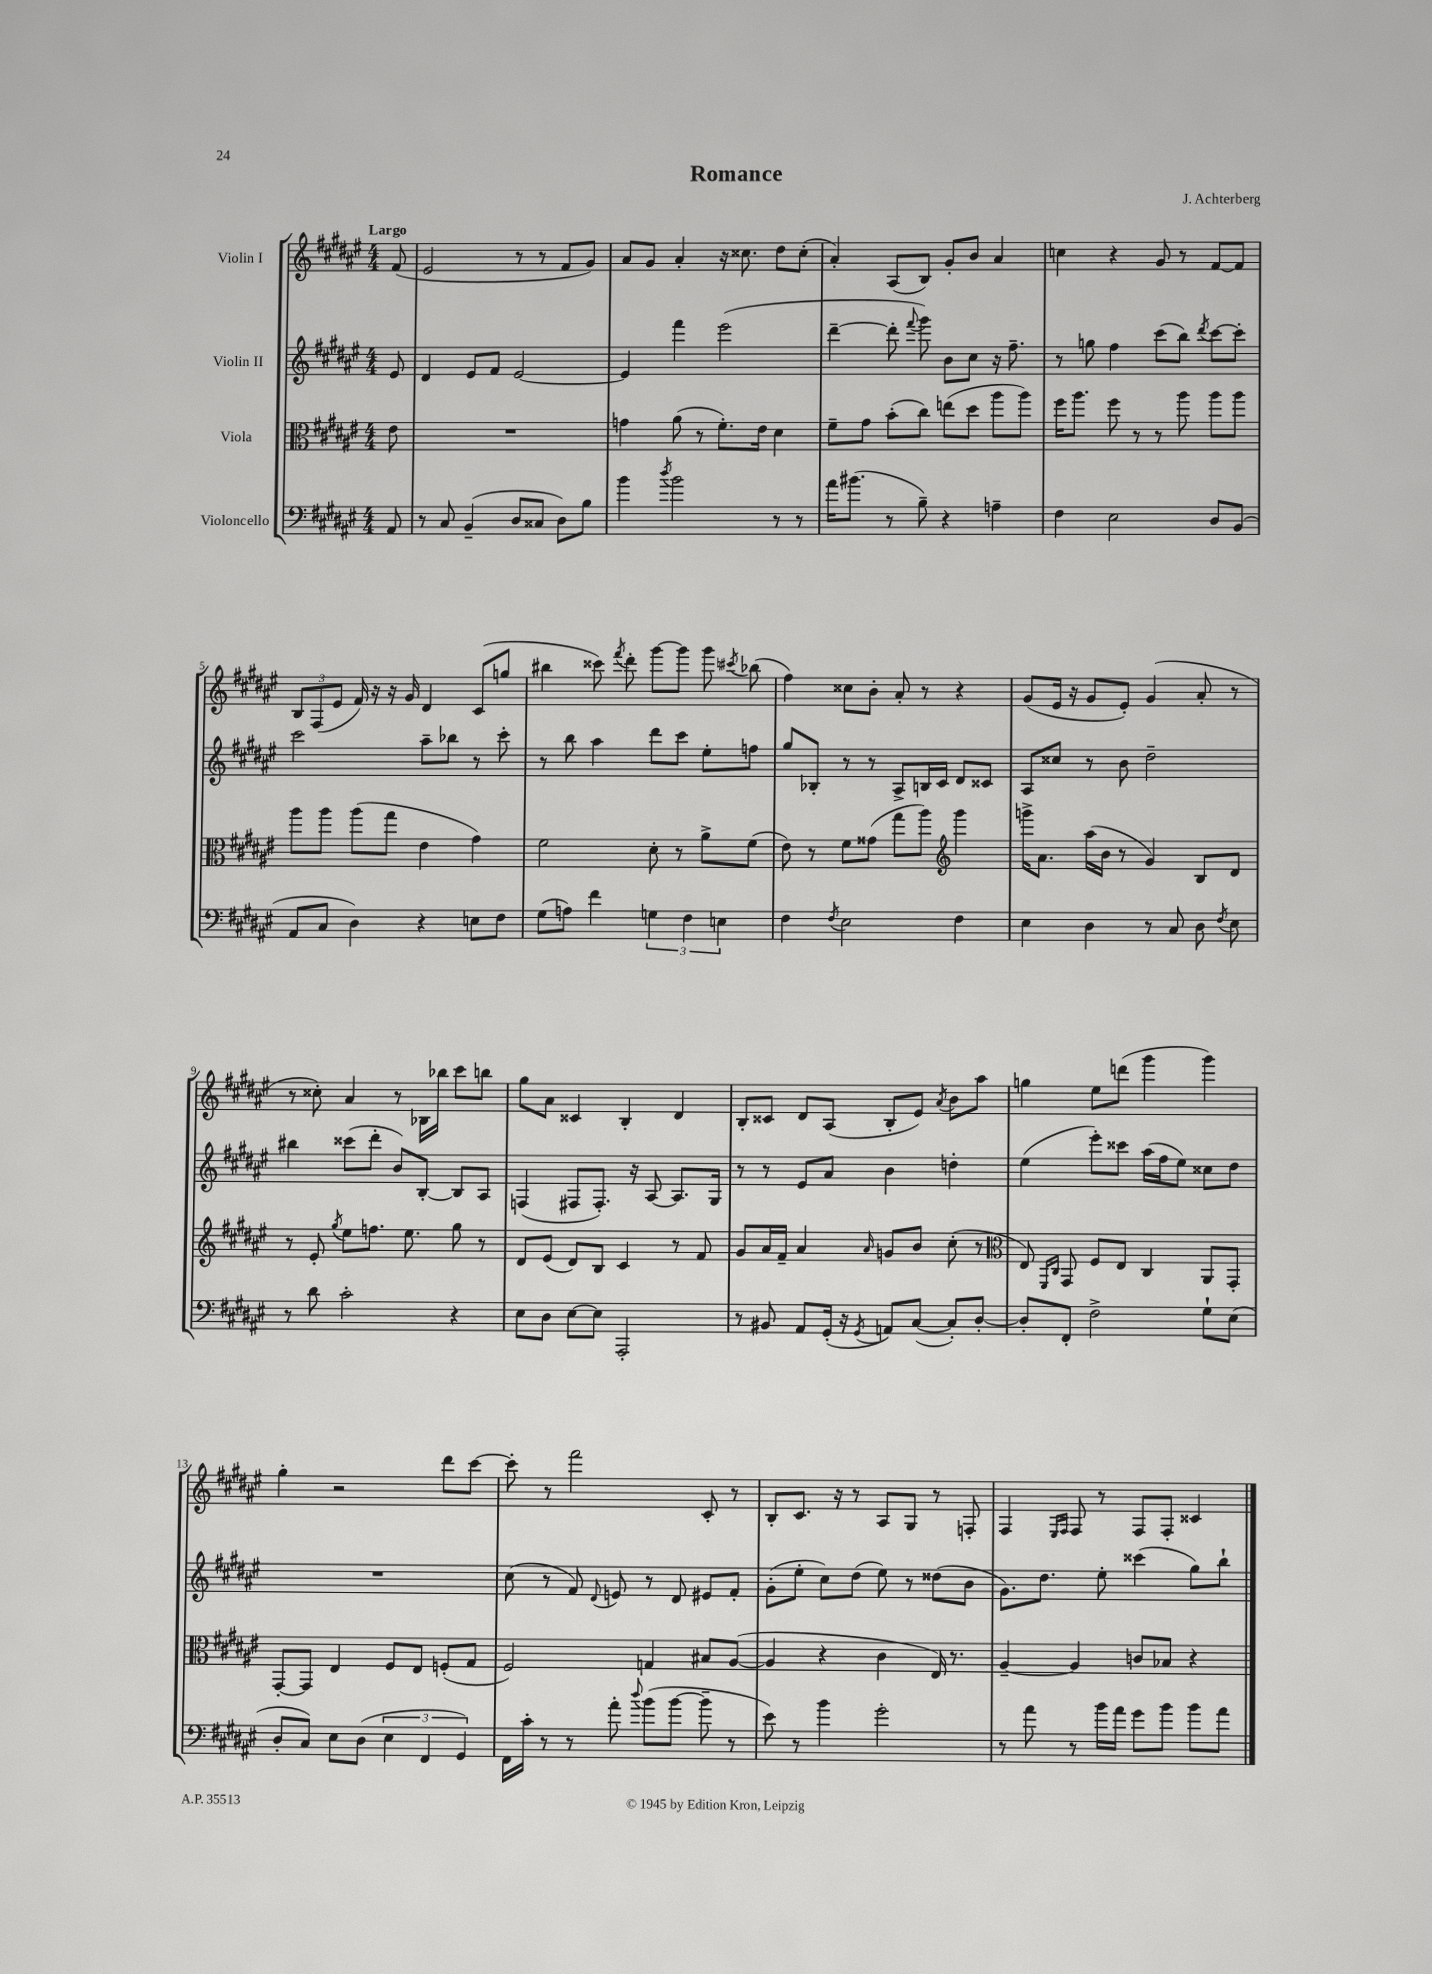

**kern	**kern	**kern	**kern
*part4	*part3	*part2	*part1
*staff4	*staff3	*staff2	*staff1
*I"Violoncello	*I"Viola	*I"Violin II	*I"Violin I
*clefF4	*clefC3	*clefG2	*clefG2
*k[f#c#g#d#a#e#]	*k[f#c#g#d#a#e#]	*k[f#c#g#d#a#e#]	*k[f#c#g#d#a#e#]
*M4/4	*M4/4	*M4/4	*M4/4
=	=	=	=
!	!	!	!LO:TX:a:B:t=Largo
8AA#/	8e#\	8e#/	(8f#/
=1	=1	=1	=1
8r	1r	4d#/	2e#/
8C#/	.	.	.
(4BB~/	.	8e#/L	.
.	.	8f#/J	.
8D#/L	.	[2e#/	8r
8C##X/J	.	.	8r
8D#\L)	.	.	8f#/L
8B\J	.	.	8g#/J)
=2	=2	=2	=2
4b\	4gn\	4e#/]	8a#/L
.	.	.	8g#/J
8qdd#/	.	.	.
2b\	(8a#\	4fff#\	4a#'/
.	8r	.	.
.	8.f#'\L)	(2eee#\	16r
.	.	.	8.cc##X\
.	16e#\Jk	.	.
8r	4d#\	.	8dd#\L
8r	.	.	(8cc##'\J
=3	=3	=3	=3
16a#\KL	8f#~\L	[4ddd#~\	4a#'/)
(8.b#X\J	.	.	.
.	8g#\J	.	.
8r	(8b'\L	8ddd#'\]	(8A#/L
.	.	8qqfff#/	.
8B~\)	8cc#\J)	8ggg#\)	8B/J)
4r	(8een\L	8b\L	8g#'/L
.	8dd#\J	8cc#\J	8b/J
4An~\	8aa#\L	16r	4a#/
.	.	8.ff#~\	.
.	8aa#\J)	.	.
=4	=4	=4	=4
4F#\	16ff#\KL	8r	4ccn\
.	8.aa#\J	.	.
.	.	8ggn\	.
2E#\	8ff#\	4ff#\	4r
.	8r	.	.
.	8r	(8ccc#\L	8g#/
.	8aa#\	8bb\J)	8r
.	.	8qddd#/	.
8D#/L	8aa#\L	[8ccc#\L	[8f#/L
(8BB/J	8aa#\J	8ccc#'\J]	8f#/J]
!!LO:LB:g=z
=5	=5	=5	=5
8AA#/L	8aa#\L	2ccc#\	12B/L
.	.	.	(12F#/
8C#/J	8aa#\J	.	.
.	.	.	12e#/J
4D#\)	(8aa#\L	.	16f#/)
.	.	.	16r
.	8gg#\J	.	16r
.	.	.	16g#/
4r	4e#\	8aa#~\L	4d#/
.	.	8bb-X\J	.
8En\L	4g#\)	8r	(8c#/L
8F#\J	.	8ccc#'\	8ggn/J
=6	=6	=6	=6
(8G#\L	2f#\	8r	4bb#X\
8An\J)	.	8bb\	.
4f#\	.	4aa#\	8ccc##X\)
.	.	.	8qfff#/
.	.	.	8ddd#'\
6Gn\	8d#'\	8ddd#\L	[8ggg#\L
.	8r	8ccc#\J	8ggg#\J]
6F#\	.	.	.
.	8a#^\L	8ee#'\L	8ggg#\
6En\	.	.	.
.	.	.	8qccc#X/
.	(8f#\J	8ffn\J	(8bb-X\
=7	=7	=7	=7
4F#\	8e#\)	8gg#/L	4ff#\)
.	8r	8B-X'/J	.
8qF#/	.	.	.
2E#\	8f#\L	8r	8cc##X\L
.	(8g##X\J	8r	8b'\J
.	8gg#\L	8A#^/L	8a#'/
.	8aa#\J)	16Bn/L	8r
.	.	16c#/JJ	.
*	*clefG2	*	*
4F#\	4ggg#\	8d#/L	4r
.	.	8c##X/J	.
=8	=8	=8	=8
4E#\	16gggn^\KL	8A#/L	(8g#/L
.	8.a#\J	.	.
.	.	8cc##X/J	16e#/Jk
.	.	.	16r
4D#\	(16aa#\LL	8r	8g#/L
.	16b\JJ	.	.
.	8r	8b\	8e#'/J)
8r	4g#/)	2dd#~\	(4g#/
8C#/	.	.	.
8D#\	8B/L	.	8a#'/
8qF#/	.	.	.
8E#\	8d#/J	.	8r
!!LO:LB:g=z
=9	=9	=9	=9
8r	8r	4bb#X\	8r
8d#\	8e#'/	.	8cc##X'\)
.	8qgg#/	.	.
2c#'\	8ee#\L	(8ccc##X\L	4a#/
.	8.ffn\J	8ddd#'\J	.
.	.	8b/L)	8r
.	8.ee#\	.	.
.	.	[8B'/J	16B-X\LL
.	.	.	16bb-X\JJ
4r	8gg#\	8B/L]	8ccc#\L
.	8r	8A#/J	8bbn\J
=10	=10	=10	=10
8E#\L	8d#/L	(4Fn/	8gg#\L
8D#\J	(8e#/J	.	8a#\J
[8E#\L	8d#/L)	8F#X/L	4c##X/
8E#\J]	8B/J	8.F#'/J)	.
2AAA#'/	4c#/	.	4B'/
.	.	16r	.
.	.	[8A#/	.
.	8r	8.A#/L]	4d#/
.	8f#/	.	.
.	.	16G#/Jk	.
=11	=11	=11	=11
8r	8g#/L	8r	8B'/L
8BB#X/	16a#/L	8r	8c##X/J
.	16f#~/JJ	.	.
8AA#/L	4a#/	8e#/L	8d#/L
(16GG#'/Jk	.	8a#/J	(8A#/J
16r	.	.	.
8qGG#/	16qqa#/	.	.
8AAn/L)	8gn/L	4b\	8B'/L
([8C#/J	8b/J	.	8e#/J)
.	.	.	8qa#/
8C#'/L])	(8cc#'\	4ddn'\	8b\L
[8D#'/J	8r	.	8aa#\J
=12	=12	=12	=12
*	*clefC3	*	*
8D#'/L]	8E#/)	(4ee#\	4ggn\
.	16qqFF#/LL	.	.
.	16qqC#/JJ	.	.
8FF#'/J	8GG#/	.	.
2F#^\	8F#/L	8eee#'\L)	8ee#\L
.	8E#/J	8ccc##X\J	(8dddn\J
.	4C#/	(16aa#\LL	4ggg#\
.	.	16ff#\J	.
.	.	8ee#\J)	.
8G#`\L	8AA#/L	8cc##X\L	4ggg#\)
(8E#\J	8GG#'/J	8dd#\J	.
!!LO:LB:g=z
=13	=13	=13	=13
8D#'/L	[8GG#'/L	1r	4gg#'\
8C#/J)	8GG#/J]	.	.
8E#\L	4E#/	.	2r
(8D#\J	.	.	.
6E#\	8F#/L	.	.
.	8E#/J	.	.
6FF#/	.	.	.
.	(8Fn'/L	.	8ddd#\L
6GG#/)	.	.	.
.	8G#/J	.	[8ccc#\J
=14	=14	=14	=14
16FF#\LL	2F#/)	(8cc#\	8ccc#'\]
16c#'\JJ	.	.	.
8r	.	8r	8r
8r	.	8f#/)	2fff#\
.	.	8qqd#/	.
8a#'\	.	8en/	.
8qqdd#/	.	.	.
(8b\L	4Gn/	8r	.
[8b\J	.	8d#/	.
8b~\]	8B#X/L	8e#X/L	8c#'/
8r	([8A#/J	8f#'/J	8r
=15	=15	=15	=15
8e#\)	4A#/]	(8g#'\L	8B'/L
8r	.	8ee#'\J	8.c#/J
4b\	4r	8cc#\L)	.
.	.	.	16r
.	.	(8dd#\J	8r
2g#'\	4c#\	8ee#\)	8A#/L
.	.	8r	8G#/J
.	16E#/)	(8dd##X\L	8r
.	8.r	.	.
.	.	8b\J	8Fn'/
=16	=16	=16	=16
8r	[4A#~/	8.g#\L)	4F#/
8a#\	.	.	.
.	.	8.dd#\J	.
.	.	.	16qqE#/LL
.	.	.	16qqF#/JJ
8r	4A#/]	.	8F#/
16b\LL	.	8ee#'\	8r
16a#\JJ	.	.	.
8g#\L	8cn/L	(4ccc##X\	8F#/L
8b\J	8B-X/J	.	8F#'/J
8b\L	4r	8gg#\L)	4c##X/
8a#\J	.	8bb`\J	.
==	==	==	==
*-	*-	*-	*-
